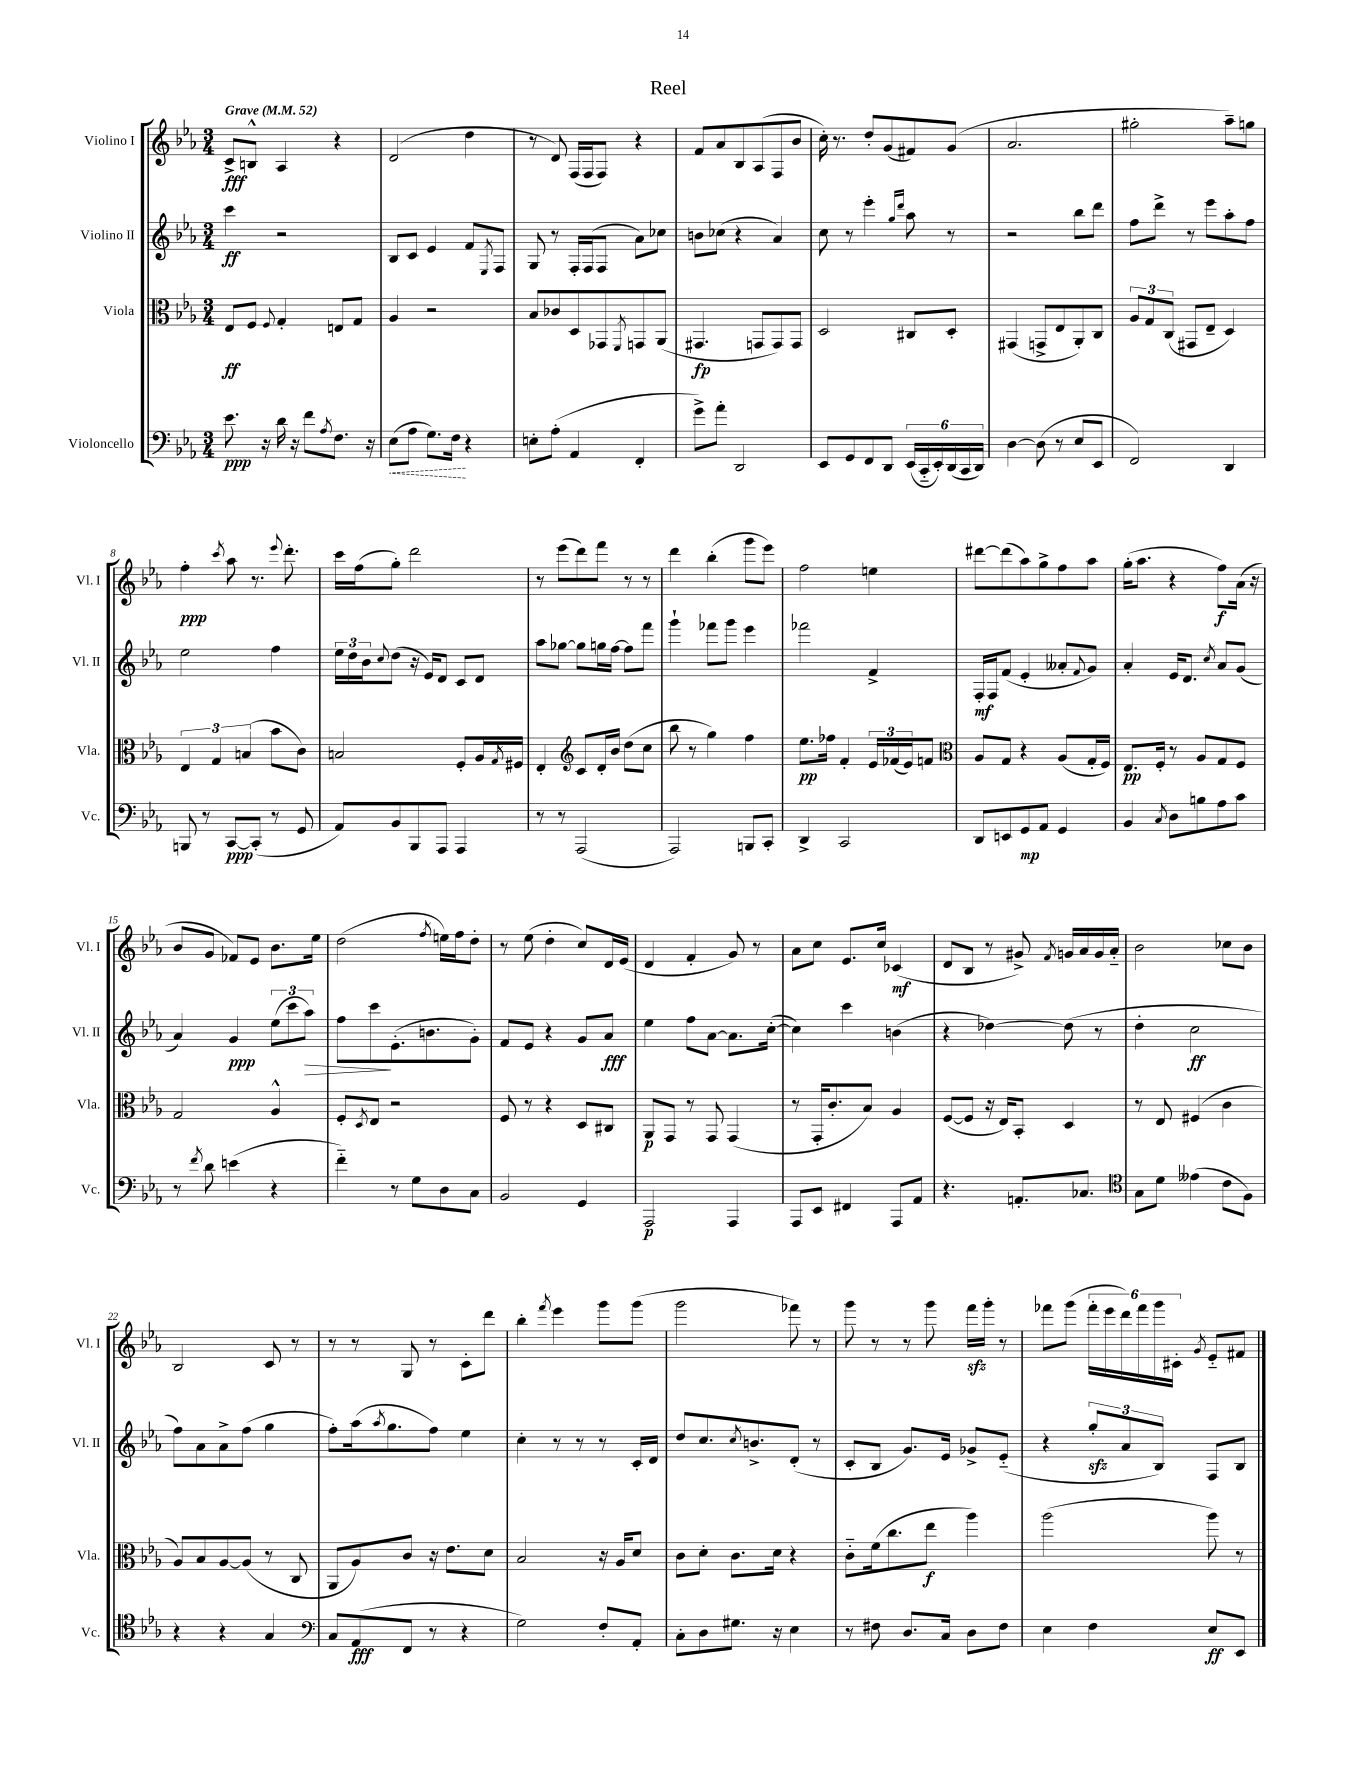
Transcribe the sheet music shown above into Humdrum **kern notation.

**kern	**kern	**kern	**kern
*staff4	*staff3	*staff2	*staff1
*clefF4	*clefC3	*clefG2	*clefG2
*k[b-e-a-]	*k[b-e-a-]	*k[b-e-a-]	*k[b-e-a-]
*M3/4	*M3/4	*M3/4	*M3/4
*MM52	*MM52	*MM52	*MM52
8.e-	8E-	4ccc	8c^
.	8F	.	8B^^
16r	.	.	.
.	8qqF	.	.
16d	4G'	2r	4A-
16r	.	.	.
8f	.	.	.
8qA-	.	.	.
8.F	8E	.	4r
.	8G	.	.
16r	.	.	.
=	=	=	=
(8E-	4A-	8B-	(2d
8A-	.	8c	.
8.G)	2r	4e-	.
16F	.	.	.
4r	.	8f	4dd
.	.	8qE-	.
.	.	8F	.
=	=	=	=
8E'	8B-	8G	8r
(8A-'	8c-	8r	8d)
4AA-	8D	16F'	(16F
.	.	(16F	16F
.	8GG-	8F	8F)
.	8qFF	.	.
4FF'	8GG	8a-)	4r
.	(8AA-	8cc-	.
=	=	=	=
8g^)	4.GG#	8b	8f
8a-'	.	(8cc-	8a-
2DD	.	4r	8B-
.	8GG	.	(8A-
.	8GG)	4a-)	8F
.	8GG	.	8b-
=	=	=	=
8EE-	2D	8cc	16cc')
.	.	.	8.r
8GG	.	8r	.
8FF	.	4eee-'	8dd'
8DD	.	.	(8g
.	.	16qqgg	.
.	.	16qqddd	.
(24EE-	8C#	8aa-	8f#)
24CC'~	.	.	.
24EE-')	.	.	.
(24DD	8D'	8r	(8g
24CC	.	.	.
24DD)	.	.	.
=	=	=	=
[4D	(4GG#	2r	2.a-
(8D]	8GG^	.	.
8r	8E-	.	.
8E-	8AA-')	8bb-	.
8EE-	8C	8ddd	.
=	=	=	=
2FF)	12A-	8ff	2gg#'
.	12G	.	.
.	.	8ddd^	.
.	(12C	.	.
.	8GG#	8r	.
.	8E-~	8eee-	.
4DD	4D)	8aa-'	8aa-~)
.	.	8ff	8gg
=	=	=	=
8BBB	6E-	2ee-	4ff'
8r	.	.	.
.	6G	.	.
.	.	.	8qccc
[8CC	.	.	8aa-
.	(6B	.	.
(8CC']	.	.	8.r
8r	8b-	4ff	.
.	.	.	8qqeee-
.	.	.	8.ddd'
8GG	8c)	.	.
=	=	=	=
8AA-)	2B	24ee-	16ccc
.	.	24dd	.
.	.	.	(16ff
.	.	24b-	.
.	.	8qqcc	.
8BB-	.	(8dd	8gg')
8BBB-	.	16r	2ddd
.	.	16e-)	.
8AAA-	.	8d	.
4AAA-	8F'	8c	.
.	16A-	8d	.
.	8qG	.	.
.	16F#	.	.
=	=	=	=
8r	4E-'	8aa-	8r
8r	.	[8gg-	(8eee-
*	*clefG2	*	*
(2AAA-	8c	8gg-]	8ddd)
.	16d'	16gg	8fff
.	16b-	[16ff	.
.	(8dd	8ff]	8r
.	8cc	8fff	8r
=	=	=	=
2AAA-)	8bb-	4ggg`	4ddd
.	8r	.	.
.	4gg)	8fff-	(4bb-'
.	.	8ggg	.
8BBB	4ff	4eee-	8ggg
8CC'	.	.	8eee-)
=	=	=	=
4DD^	8.ee-	2fff-	2ff
.	16ff-	.	.
2CC	4f'	.	.
.	24e-	4f^	4ee
.	(24f-	.	.
.	24e-)	.	.
.	8f	.	.
=	=	=	=
*	*clefC3	*	*
8DD	8A-	16F'	[8ddd#
.	.	16F	.
8EE	8G	(8f	(8ddd#]
8GG	4r	4e-'	8aa-)
8AA-	.	.	8gg^
4GG	(8A-	8a--'	8ff
.	.	8qqf	.
.	16G'	8g)	8aa-
.	16F)	.	.
=	=	=	=
4BB-	8.E-	4a-'	(16gg'
.	.	.	8.aa-
.	16F'	.	.
8qC	.	.	.
8D	8r	16e-	4r
.	.	8.d	.
8B	8A-	.	.
.	.	8qcc	.
8A-	8G	8a-	8ff)
8c	8F	(8g	(16a-
.	.	.	16r
=	=	=	=
8r	2G	4a-)	8b-
8qf	.	.	.
8d	.	.	8g
(4e	.	4g	8f-)
.	.	.	8e-
4r	4A-^^	(12ee-	8.b-
.	.	12ccc	.
.	.	12aa-)	.
.	.	.	16ee-
=	=	=	=
4f'~)	8F'	8ff	(2dd
.	8qD	.	.
.	8E-	8ccc	.
8r	2r	(8.e-'	.
8G	.	.	.
.	.	8.b	.
.	.	.	8qff
8D	.	.	16ee)
.	.	.	16ff
8C	.	8g')	8dd'
=	=	=	=
2BB-	8F	8f	8r
.	8r	8e-	(8ee-
.	4r	4r	4dd'
4GG	8D	8g	8cc)
.	8C#	8a-	16d
.	.	.	(16e-
=	=	=	=
2AAA-	8AA-	4ee-	4d
.	8GG	.	.
.	8r	8ff	4f'
.	8GG	[8a-	.
4AAA-	(4GG	8.a-]	8g)
.	.	.	8r
.	.	([16cc'	.
=	=	=	=
8AAA-	8r	4cc])	8a-
8EE-	16GG'	.	8cc
.	8.c'	.	.
4FF#	.	4ccc	8.e-
.	8B-)	.	.
.	.	.	16cc
8AAA-	4A-	(4b	(4c-
8AA-	.	.	.
=	=	=	=
4.r	([8F	4r	8d
.	8F]	.	8B-
.	16r	[4dd-)	8r
.	16E-)	.	.
8.AA'	8BB-'	.	8g#^)
.	.	.	8qf
.	4D	(8dd-]	16g
8.C-	.	.	16a-
.	.	8r	16g
.	.	.	16a-'~
=	=	=	=
*clefC4	*	*	*
8G	8r	4dd'	2b-
8d	8E-	.	.
(4e--	(4F#	2cc	.
8c	4c	.	8cc-
8F)	.	.	8b-
=	=	=	=
4r	8A-)	8ff)	2B-
.	8B-	8a-	.
4r	[8A-	8a-^	.
.	(8A-]	(8ff	.
4G	8r	4gg	8c
.	8C	.	8r
=	=	=	=
*clefF4	*	*	*
8C	8AA-	8ff')	8r
(8AA-	8A-)	(16aa-	8r
.	.	8qaa-	.
.	.	8.gg	.
8FF	8c	.	8G
8r	16r	8ff)	8r
.	8.e-	.	.
4r	.	4ee-	8c'
.	8d	.	8ddd
=	=	=	=
2G)	2B-	4cc'	4bb-'
.	.	.	8qfff
.	.	8r	4eee-
.	.	8r	.
8F'	16r	8r	8ggg
.	16A-	.	.
8AA-'	8d	16c'	(8ggg
.	.	16d	.
=	=	=	=
8C'	8c	8dd	2ggg
8D	8d'	8.cc	.
8.G#	8.c	.	.
.	.	8qcc	.
.	.	8.b^	.
16r	16d	.	.
4E-	4r	(8d'	8fff-)
.	.	8r	8r
=	=	=	=
8r	8c'~	8c'	8ggg
8F#	(16f	8B-	8r
.	8.cc	.	.
8.D	.	8.g)	8r
.	8ee-	.	8ggg
16C	.	16e-	.
8D	4aa-)	8g-^	16fff
.	.	.	16ggg'
8F#	.	(8e-'~	8r
=	=	=	=
4E-	(2aa-	4r	8fff-
.	.	.	(8ggg
4F	.	12gg'	24fff-'
.	.	.	24eee-
.	.	12a-	24ddd)
.	.	.	24fff-
.	.	12B-)	24ggg
.	.	.	24c#'
.	.	.	8qg
8E-	8aa-)	8F	8e-'~
8EE-	8r	8B-	8f#
==	==	==	==
*-	*-	*-	*-
